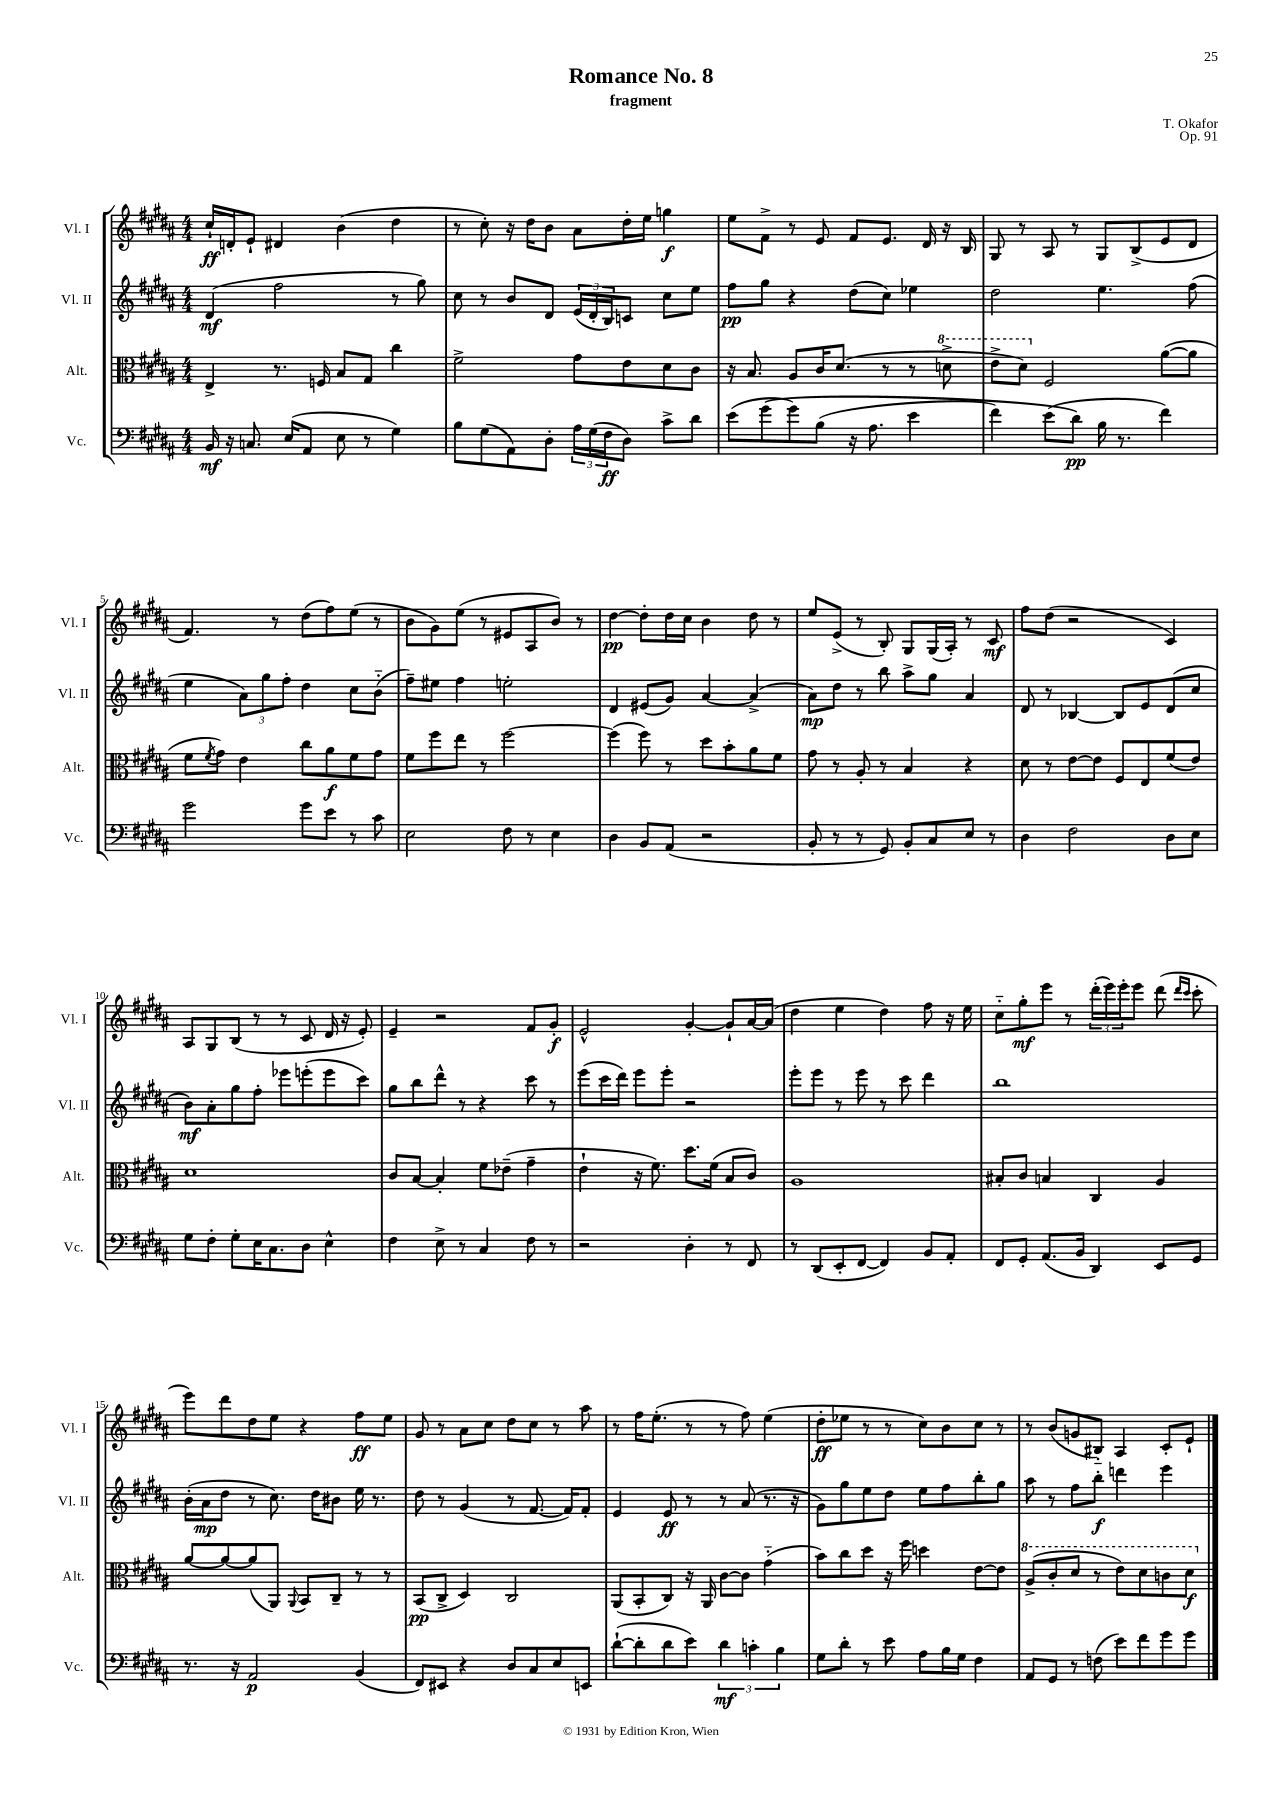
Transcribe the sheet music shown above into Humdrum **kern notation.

**kern	**dynam	**kern	**dynam	**kern	**dynam	**kern	**dynam
*part4	*part4	*part3	*part3	*part2	*part2	*part1	*part1
*staff4	*staff4	*staff3	*staff3	*staff2	*staff2	*staff1	*staff1
*I"Vc.	*	*I"Alt.	*	*I"Vl. II	*	*I"Vl. I	*
*I'Vc.	*	*I'Alt.	*	*I'Vl. II	*	*I'Vl. I	*
*clefF4	*	*clefC3	*	*clefG2	*	*clefG2	*
*k[f#c#g#d#a#]	*	*k[f#c#g#d#a#]	*	*k[f#c#g#d#a#]	*	*k[f#c#g#d#a#]	*
*M4/4	*	*M4/4	*	*M4/4	*	*M4/4	*
=1	=1	=1	=1	=1	=1	=1	=1
16BB/	mf	4E^/	.	(4d#/	mf	16cc#`/LL	ff
16r	.	.	.	.	.	16dn'/J	.
8.Cn/	.	.	.	.	.	8e`/J	.
.	.	8.r	.	2ff#\	.	4d#X/	.
(16E/KL	.	.	.	.	.	.	.
8AA#/J	.	.	.	.	.	.	.
.	.	16Fn/	.	.	.	.	.
8E\	.	8B/L	.	.	.	(4b\	.
8r	.	8G#/J	.	.	.	.	.
4G#\)	.	4cc#\	.	8r	.	4dd#\	.
.	.	.	.	8gg#\)	.	.	.
=2	=2	=2	=2	=2	=2	=2	=2
8B\L	.	2f#^\	.	8cc#\	.	8r	.
(8G#\	.	.	.	8r	.	8cc#'\)	.
8AA#\)	.	.	.	8b/L	.	16r	.
.	.	.	.	.	.	16dd#\KL	.
8D#'\J	.	.	.	8d#/J	.	8b\J	.
24A#\LL	.	8g#\L	.	(24e/LL	.	8a#\L	.
(24G#\	.	.	.	24d#'/	.	.	.
24F#\J	ff	.	.	24B/J)	.	.	.
8D#\J)	.	8e\	.	8cn/J	.	16dd#'\L	.
.	.	.	.	.	.	16ee\JJ	.
8c#^\L	.	8d#\	.	8cc#\L	.	4ggn\	f
8d#\J	.	8c#\J	.	8ee\J	.	.	.
=3	=3	=3	=3	=3	=3	=3	=3
(8e\L	.	16r	.	8ff#\L	pp	8ee\L	.
.	.	8.B/	.	.	.	.	.
(8g#\	.	.	.	8gg#\J	.	8f#^\J	.
8g#\)	.	8A#/L	.	4r	.	8r	.
(8B\J	.	16c#/K	.	.	.	8e/	.
.	.	(8.d#/J	.	.	.	.	.
16r	.	.	.	(8dd#\L	.	8f#/L	.
8.A#\	.	.	.	.	.	.	.
.	.	8r	.	8cc#\J)	.	8.e/J	.
4e\	.	8r	.	4ee-X\	.	.	.
.	.	.	.	.	.	16d#/	.
*	*	*8va	*	*	*	*	*
.	.	8ddn^\	.	.	.	16r	.
.	.	.	.	.	.	16B/	.
=4	=4	=4	=4	=4	=4	=4	=4
4f#\)	.	8ee^\L	.	2dd#\	.	8G#/	.
.	.	8dd#\J)	.	.	.	8r	.
*	*	*X8va	*	*	*	*	*
(8e\L	.	2F#/	.	.	.	8A#/	.
8d#\J)	pp	.	.	.	.	8r	.
16B\	.	.	.	4.ee\	.	8G#/L	.
8.r	.	.	.	.	.	.	.
.	.	.	.	.	.	(8B^/	.
4f#\)	.	([8a#\L	.	.	.	8e/	.
.	.	8a#\J]	.	(8ff#\	.	8d#/J	.
!!LO:LB:g=z
=5	=5	=5	=5	=5	=5	=5	=5
2g#\	.	8f#\L	.	4ee\	.	4.f#/)	.
.	.	8qf#/	.	.	.	.	.
.	.	8g#\J)	.	.	.	.	.
.	.	4e\	.	12a#\L)	.	.	.
.	.	.	.	12gg#\	.	.	.
.	.	.	.	.	.	8r	.
.	.	.	.	12ff#'\J	.	.	.
8g#\L	.	8cc#\L	.	4dd#\	.	(8dd#\L	.
8e\J	.	8a#\	f	.	.	8ff#\)	.
8r	.	8f#\	.	8cc#\L	.	(8ee\J	.
8c#\	.	8g#\J	.	(8b\J	.	8r	.
=6	=6	=6	=6	=6	=6	=6	=6
2E\	.	8f#\L	.	8ff#~\L)	.	8b\L	.
.	.	8ff#\	.	8ee#X\J	.	8g#\)	.
.	.	8ee\J	.	4ff#\	.	(8ee\J	.
.	.	8r	.	.	.	8r	.
8F#\	.	[2ff#\	.	2een'\	.	8e#X/L	.
8r	.	.	.	.	.	8A#/	.
4E\	.	.	.	.	.	8b/J)	.
.	.	.	.	.	.	8r	.
=7	=7	=7	=7	=7	=7	=7	=7
4D#\	.	(4ff#\]	.	4d#/	.	[4dd#\	pp
8BB/L	.	8ff#\)	.	(8e#X/L	.	8dd#'\L]	.
(8AA#/J	.	8r	.	8g#/J)	.	16dd#\L	.
.	.	.	.	.	.	16cc#\JJ	.
2r	.	8dd#\L	.	[4a#/	.	4b\	.
.	.	8b'\	.	.	.	.	.
.	.	8a#\	.	(4a#^/]	.	8dd#\	.
.	.	8f#\J	.	.	.	8r	.
=8	=8	=8	=8	=8	=8	=8	=8
8BB'/	.	8g#\	.	8a#\L)	mp	8ee/L	.
8r	.	8r	.	8dd#\J	.	(8e^/J	.
8r	.	8A#'/	.	8r	.	8r	.
8GG#/)	.	8r	.	8bb\	.	8B'/)	.
8BB'/L	.	4B/	.	8aa#^\L	.	8G#/L	.
8C#/	.	.	.	8gg#\J	.	(16G#/L	.
.	.	.	.	.	.	16A#'/JJ)	.
8E/J	.	4r	.	4a#/	.	8r	.
8r	.	.	.	.	.	8c#/	mf
=9	=9	=9	=9	=9	=9	=9	=9
4D#\	.	8d#\	.	8d#/	.	8ff#\L	.
.	.	8r	.	8r	.	(8dd#\J	.
2F#\	.	[8e\L	.	[4B-X/	.	2r	.
.	.	8e\J]	.	.	.	.	.
.	.	8F#/L	.	8B-/L]	.	.	.
.	.	8E/	.	8e/	.	.	.
8D#\L	.	(8f#/	.	(8d#/	.	4c#/)	.
8E\J	.	8e/J)	.	8cc#/J	.	.	.
!!LO:LB:g=z
=10	=10	=10	=10	=10	=10	=10	=10
8G#\L	.	1d#	.	8b\L)	mf	8A#/L	.
8F#'\J	.	.	.	8a#'\	.	8G#/	.
8G#'\L	.	.	.	8gg#\	.	(8B/J	.
16E\K	.	.	.	8ff#'\J	.	8r	.
8.C#\	.	.	.	.	.	.	.
.	.	.	.	8eee-X\L	.	8r	.
8D#\J	.	.	.	(8eeen'\	.	8c#/	.
4E^^\	.	.	.	8eee\	.	16d#/	.
.	.	.	.	.	.	16r	.
.	.	.	.	8ccc#\J)	.	8e'/)	.
=11	=11	=11	=11	=11	=11	=11	=11
4F#\	.	8c#/L	.	8gg#\L	.	4e~/	.
.	.	[8B/J	.	8bb\	.	.	.
8E^\	.	4B'/]	.	8ddd#^^\J	.	2r	.
8r	.	.	.	8r	.	.	.
4C#/	.	8f#\L	.	4r	.	.	.
.	.	(8e-X~\J	.	.	.	.	.
8F#\	.	4g#~\	.	8ccc#\	.	8f#/L	.
8r	.	.	.	8r	.	8g#'/J	f
=12	=12	=12	=12	=12	=12	=12	=12
2r	.	4e`\	.	(8eee\L	.	2e^^/	.
.	.	.	.	16ccc#\L	.	.	.
.	.	.	.	16ddd#\JJ)	.	.	.
.	.	16r	.	8eee\L	.	.	.
.	.	8.f#\)	.	.	.	.	.
.	.	.	.	8eee'\J	.	.	.
4D#'\	.	8.dd#\L	.	2r	.	[4g#'/	.
.	.	(16f#\Jk	.	.	.	.	.
8r	.	8B/L	.	.	.	8g#`/L]	.
8FF#/	.	8c#/J)	.	.	.	[16a#/L	.
.	.	.	.	.	.	(16a#/JJ]	.
=13	=13	=13	=13	=13	=13	=13	=13
8r	.	1A#	.	8eee'\L	.	4dd#\	.
(8DD#/L	.	.	.	8eee\J	.	.	.
8EE'/	.	.	.	8r	.	4ee\	.
[8FF#/J	.	.	.	8eee\	.	.	.
4FF#/])	.	.	.	8r	.	4dd#\)	.
.	.	.	.	8ccc#\	.	.	.
8BB/L	.	.	.	4ddd#\	.	8ff#\	.
8AA#'/J	.	.	.	.	.	16r	.
.	.	.	.	.	.	16ee\	.
=14	=14	=14	=14	=14	=14	=14	=14
8FF#/L	.	8B#X'/L	.	1bb	.	8cc#\L	.
8GG#'/J	.	8c#/J	.	.	.	8gg#'\	mf
(8.AA#/L	.	4Bn/	.	.	.	8eee\J	.
.	.	.	.	.	.	8r	.
16BB/Jk	.	.	.	.	.	.	.
4DD#/)	.	4C#/	.	.	.	(24ddd#'\LL	.
.	.	.	.	.	.	24eee\)	.
.	.	.	.	.	.	24eee'\J	.
.	.	.	.	.	.	8eee\J	.
8EE/L	.	4A#/	.	.	.	(8ddd#\	.
.	.	.	.	.	.	16qqddd#/LL	.
.	.	.	.	.	.	16qqccc#/JJ	.
8GG#/J	.	.	.	.	.	8ccc#'\	.
!!LO:LB:g=z
=15	=15	=15	=15	=15	=15	=15	=15
8.r	.	[8a#/L	.	(16b'\LL	.	8eee\L)	.
.	.	.	.	16a#\J	mp	.	.
.	.	8a#/_	.	8dd#\J	.	8ddd#\	.
16r	.	.	.	.	.	.	.
2AA#/	p	(8a#/]	.	8r	.	8dd#\	.
.	.	8AA#/J)	.	8.cc#\)	.	8ee\J	.
.	.	8qqAA#/	.	.	.	.	.
.	.	8BB/L	.	.	.	4r	.
.	.	.	.	16dd#\KL	.	.	.
.	.	8C#~/J	.	8b#X\J	.	.	.
(4BB/	.	8r	.	16ee\	.	8ff#\L	ff
.	.	.	.	8.r	.	.	.
.	.	8r	.	.	.	8ee\J	.
=16	=16	=16	=16	=16	=16	=16	=16
8FF#/L)	.	(8BB/L	pp	8dd#\	.	8g#/	.
8EE#X/J	.	8C#^/J	.	8r	.	8r	.
4r	.	4D#/)	.	(4g#/	.	8a#\L	.
.	.	.	.	.	.	8cc#\J	.
8D#/L	.	2C#/	.	8r	.	8dd#\L	.
8C#/	.	.	.	[8.f#/	.	8cc#\J	.
8E/	.	.	.	.	.	8r	.
.	.	.	.	16f#/KL])	.	.	.
8EEn/J	.	.	.	8f#'/J	.	8aa#\	.
=17	=17	=17	=17	=17	=17	=17	=17
([8d#`\L	.	(8AA#/L	.	4e/	.	8r	.
8d#'\]	.	8BB'/	.	.	.	16ff#\KL	.
.	.	.	.	.	.	(8.ee'\J	.
8d#\	.	8C#/J)	.	8e/	ff	.	.
8e\J)	.	16r	.	8r	.	8r	.
.	.	16AA#/	.	.	.	.	.
6d#\	mf	[8c#\L	.	8r	.	8r	.
.	.	8c#\J]	.	(8a#/	.	8ff#\)	.
6cn'\	.	.	.	.	.	.	.
.	.	(4g#\	.	8.r	.	(4ee\	.
6B\	.	.	.	.	.	.	.
.	.	.	.	16r	.	.	.
=18	=18	=18	=18	=18	=18	=18	=18
8G#\L	.	8b\L)	.	8g#\L)	.	8dd#'\L	ff
8d#'\J	.	8cc#\	.	8gg#\	.	8ee-X\J	.
8r	.	8dd#\J	.	8ee\	.	8r	.
8e\	.	16r	.	8dd#\J	.	8r	.
.	.	16ff#\	.	.	.	.	.
8A#\L	.	4ddn\	.	8ee\L	.	8cc#\L)	.
16B\L	.	.	.	8ff#\	.	8b\	.
16G#\JJ	.	.	.	.	.	.	.
4F#\	.	[8e\L	.	8bb'\	.	8cc#\J	.
.	.	8e\J]	.	8gg#\J	.	8r	.
=19	=19	=19	=19	=19	=19	=19	=19
*	*	*8va	*	*	*	*	*
8AA#/L	.	(8a#^/L	.	8aa#\	.	8r	.
8GG#/J	.	8cc#'/	.	8r	.	(8b/L	.
8r	.	8dd#/J	.	8ff#\L	.	8gn/	.
(8Fn\	.	8r	.	8bb'\J	f	8B#X/J)	.
8e\L)	.	8ee\L)	.	4dddn\	.	4A#/	.
8f#\	.	8dd#\	.	.	.	.	.
8g#\	.	8ccn\	.	4eee\	.	8c#'/L	.
8g#\J	.	8dd#\J	f	.	.	8e`/J	.
*	*	*X8va	*	*	*	*	*
==	==	==	==	==	==	==	==
*-	*-	*-	*-	*-	*-	*-	*-
